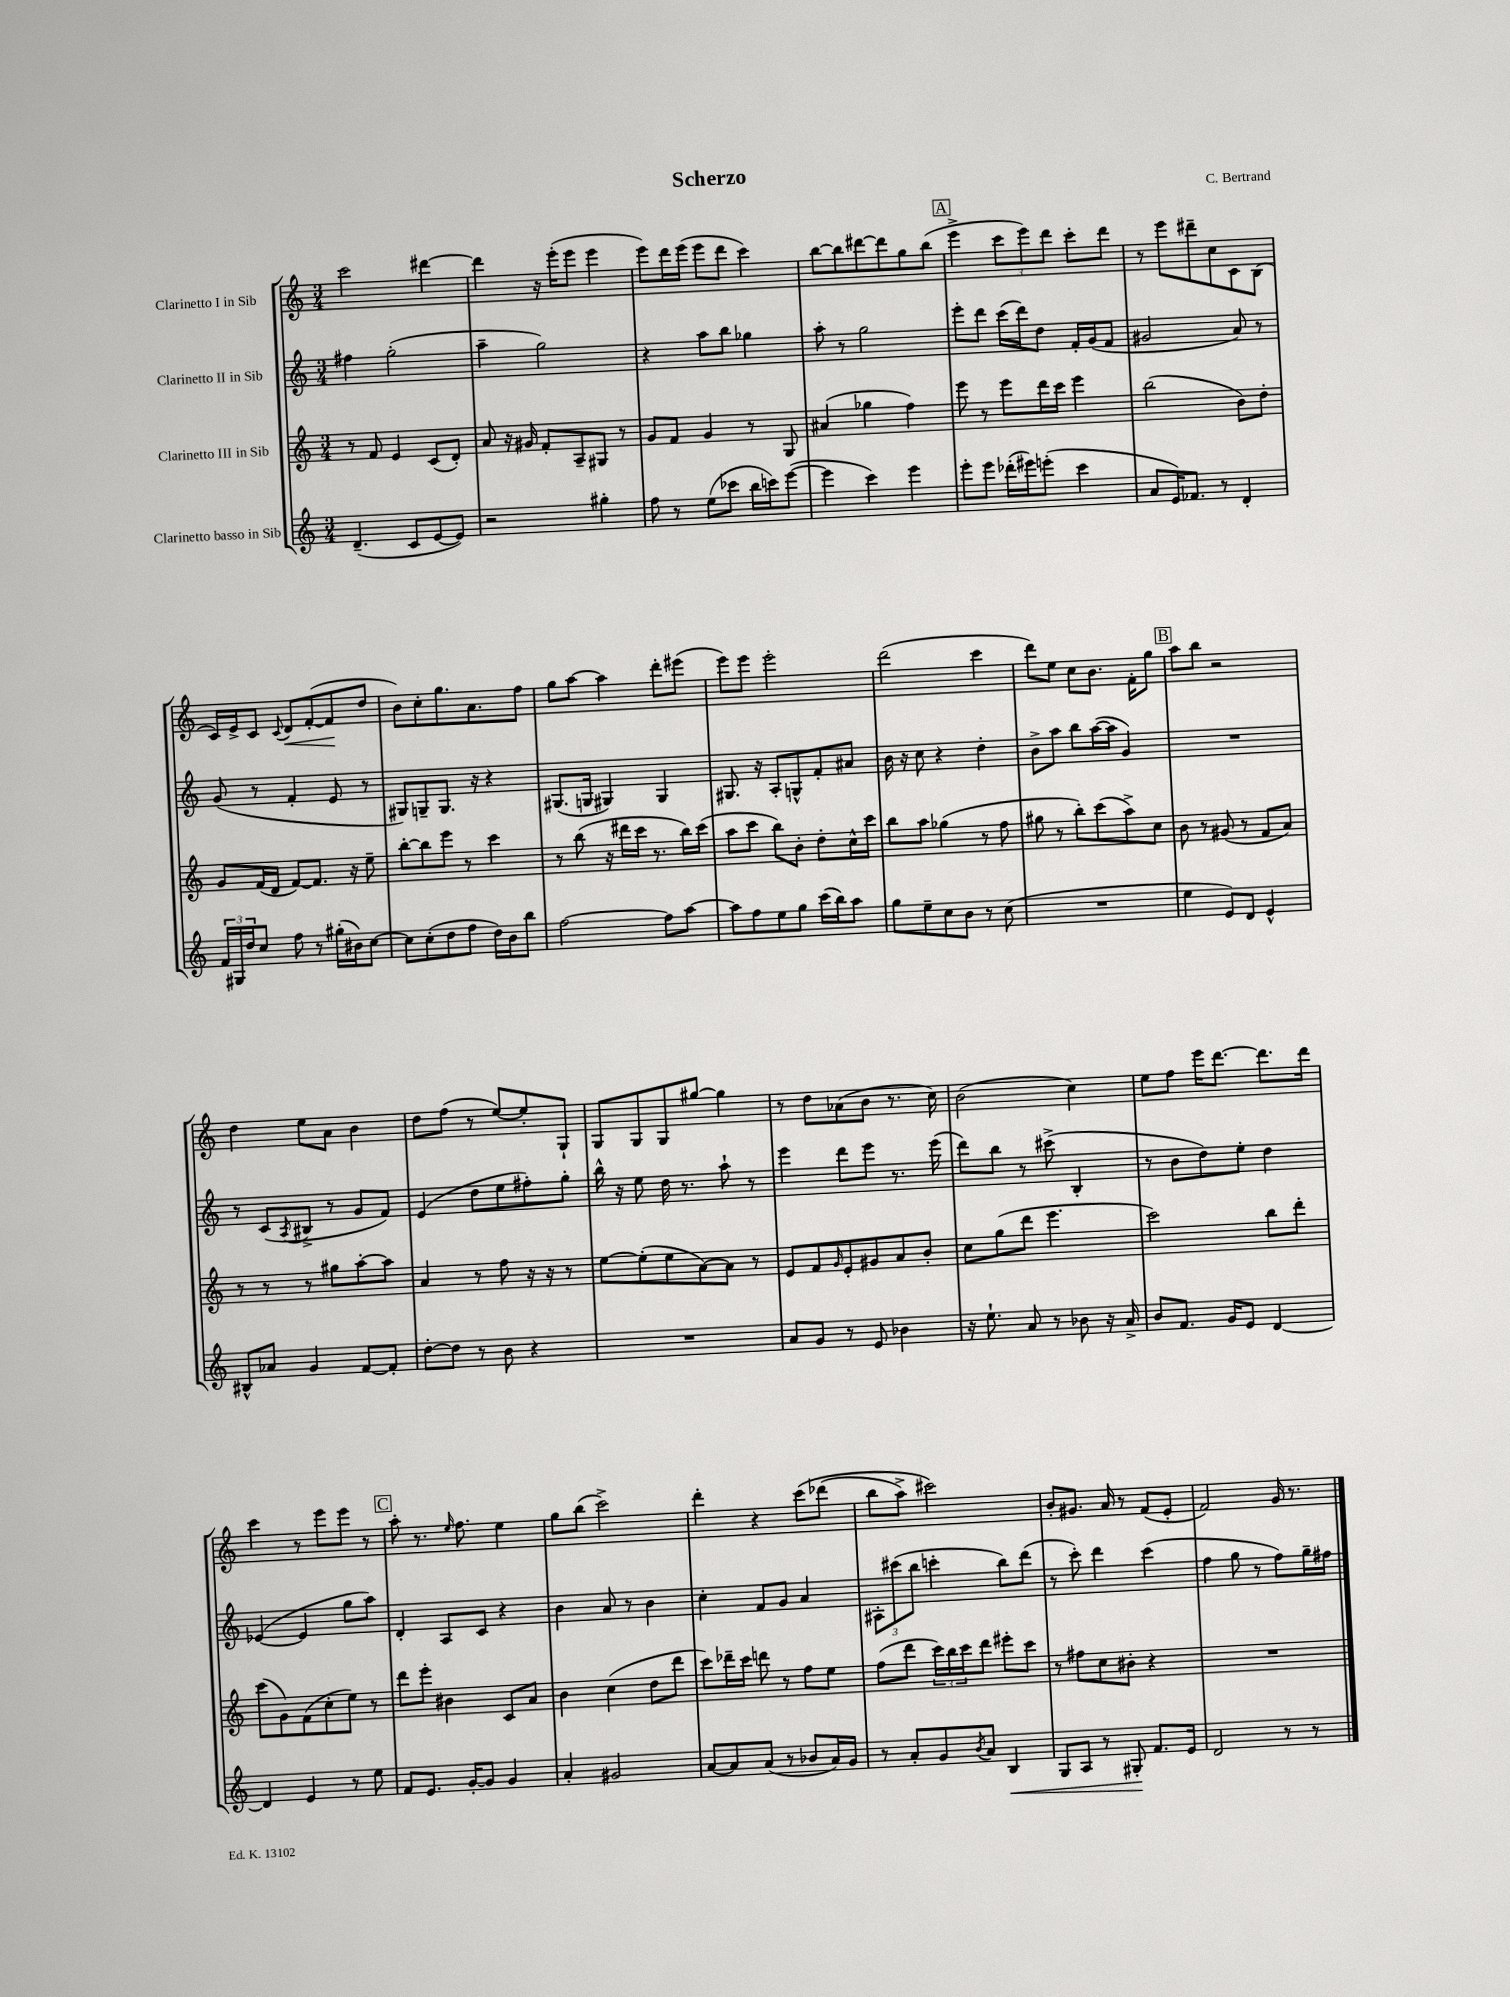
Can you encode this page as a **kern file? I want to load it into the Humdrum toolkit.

**kern	**kern	**kern	**kern
*staff4	*staff3	*staff2	*staff1
*clefG2	*clefG2	*clefG2	*clefG2
*k[]	*k[]	*k[]	*k[]
*M3/4	*M3/4	*M3/4	*M3/4
(4.d~	8r	4ff#	2ccc
.	8f	.	.
.	4e	(2gg'	.
8c	.	.	.
[8e	(8c	.	[4ddd#
8e])	8d')	.	.
=	=	=	=
2r	8a	4aa~	4ddd#]
.	16r	.	.
.	16g#	.	.
.	8f'	2gg)	16r
.	.	.	(16eee'
.	8A~	.	8eee
4gg#'	8G#	.	4eee
.	8r	.	.
=	=	=	=
8ff	8g	4r	8eee)
8r	8f	.	16ddd
.	.	.	(16eee
(8ee	4g	8aa	8eee
8ccc-	.	8bb	8ddd
16bb	8r	4gg-	4ccc)
16ccc)	.	.	.
([8eee	8G	.	.
=	=	=	=
4eee]	(4a#	8aa'	[8bb
.	.	8r	8bb]
4ccc)	4gg-	2gg	[8ddd#
.	.	.	8ddd#]
4eee	4ff)	.	8gg
.	.	.	(8bb
=	=	=	=
8eee'	8eee	8eee'	4eee^
8eee	8r	8ddd	.
(16ddd-'	8eee	(16ccc	12ccc
16eee#)	.	16ddd)	.
.	.	.	12eee)
(8eee'	16ddd	8dd	.
.	.	.	12ddd
.	16ccc	.	.
4ccc	4eee	16f'	8ccc'
.	.	(16g	.
.	.	8f	8ddd
=	=	=	=
8a	(2bb	2g#	8r
16e)	.	.	8eee
8.f-	.	.	.
.	.	.	8ddd#~
8r	.	.	8cc
4d'	8b)	8a)	8c
.	8dd'	8r	(8B
=	=	=	=
24f	8g	(8g	16c)
24G#	.	.	.
.	.	.	16e^
24dd	.	.	.
8cc	(16f	8r	8c
.	16d	.	.
.	.	.	8qqc
8ff	[8f)	4f'	8d
8r	8.f]	.	([8f'
(16gg#'	.	8e	8f]
16b#)	16r	.	.
[8cc	8ee~	8r	8dd
=	=	=	=
8cc]	[8bb'	8G#)	8b)
(8cc'	8bb]	8G~	8cc'
8dd	8eee	8.G	8.gg
8ff	8r	.	.
.	.	16r	8.a
16dd)	4ccc	4r	.
16b	.	.	.
8bb	.	.	8ff
=	=	=	=
[2ff	8r	(8.G#	8gg
.	(8bb	.	[8aa
.	.	16G	.
.	16r	4G#)	4aa]
.	16ddd#	.	.
.	16ccc	.	.
.	8.r	.	.
8ff]	.	4G#	8ddd'
[8aa	16bb)	.	(8eee#
.	(16ccc	.	.
=	=	=	=
8aa]	8aa	8.G#	8eee)
8ff	8ccc	.	8eee
.	.	16r	.
8ee	8bb)	8A'	2eee'
8gg	8b'	8G^^	.
(16ccc	8dd'	8f'	.
16bb)	.	.	.
8aa	16cc^^	8a#	.
.	16ccc	.	.
=	=	=	=
8gg	8bb	16b	(2ddd
.	.	16r	.
8ee~	8aa	8cc	.
8cc	(4gg-	4r	.
8b	.	.	.
8r	8r	4dd'	4ccc
(8cc	8ff	.	.
=	=	=	=
2.r	8gg#	8b^	8ddd)
.	8r	8aa	8ee
.	8bb')	8bb	8cc
.	(8ccc	([16aa	8.b
.	.	16aa]	.
.	8aa^)	4g)	.
.	.	.	16f'
.	8cc	.	8gg
=	=	=	=
4ee	8b	2.r	8aa
.	8r	.	8bb
8e)	(8g#	.	2r
8d	8r	.	.
4e^^	8f	.	.
.	8a)	.	.
=	=	=	=
8B#^^	8r	8r	4dd
8a-	8r	(8c	.
.	.	8qA	.
4g	8r	8B#^	8ee
.	8gg#	8r	8a
[8f	[8aa'	8g	4b
8f']	8aa]	8f)	.
=	=	=	=
[8dd'	4a	(4e	8dd
8dd]	.	.	(8ff
8r	8r	8dd	8r
8b	8ff	8ee	[8ee)
4r	16r	8ff#')	8ee']
.	16r	.	.
.	8r	8gg'	8G`
=	=	=	=
2.r	[8ee	16bb^^	8G
.	.	16r	.
.	(8ee']	8ee	8G
.	8ee	16dd	8G
.	.	8.r	.
.	[8a)	.	[8gg#
.	8a]	8aa`	4gg#]
.	8r	8r	.
=	=	=	=
8a	8e	4eee	8r
8g	8f	.	8dd
.	16qqg	.	.
8r	8e'	8ddd	(8a-
8e	8g#	8eee	8b
4b-	8a	8.r	8.r
.	8b'	.	.
.	.	(16eee	16cc)
=	=	=	=
16r	8cc	8ddd)	(2b
8.ee`	.	.	.
.	(8gg	8bb	.
8a	8ddd	8r	.
8r	4.eee	(8ccc#^	.
8b-	.	4B'	4cc)
16r	.	.	.
16a^	.	.	.
=	=	=	=
8b	2ccc)	8r	8ee
8.f	.	8b	8ff
.	.	8dd)	16eee
16g	.	.	[8.ddd
8e	.	8ee'	.
[4d	8bb	4dd	8.ddd]
.	8ddd'	.	.
.	.	.	16ddd
=	=	=	=
4d]	(8ccc	([4e-	4ccc
.	8g)	.	.
4e	(8f	4e-]	8r
.	8cc'	.	8eee
8r	8ee)	8gg	8eee
8ee	8r	8aa)	8r
=	=	=	=
8f	8ddd	4d'	8aa'
8.e	8eee'	.	8.r
.	4b#	8A	.
.	.	.	16qqee
[16g'	.	.	8.ff
8g]	.	8c	.
4g	8c	4r	4ee
.	8a	.	.
=	=	=	=
4a'	4b	4b	8gg
.	.	.	(8bb
2g#	(4cc	8a	2ccc^)
.	.	8r	.
.	8dd	4b	.
.	8ddd	.	.
=	=	=	=
[8a	8ccc)	4cc'	4ddd'
8a]	16ddd-~	.	.
.	16ccc	.	.
(8a	8ddd	8f	4r
8r	8r	8g	.
8b-	8ff	4a	&(8ccc
16a)	8ee	.	(8ddd-
16g	.	.	.
=	=	=	=
8r	(8ff	12A#'	8bb
.	.	(12ccc#	.
8a'	8ddd	.	8aa^)
.	.	12bb	.
8g	24ccc)	4ccc'	2ccc#&)
.	24bb	.	.
.	24ccc	.	.
8qb	.	.	.
8a	8ddd	.	.
4B	8eee#'	8bb)	.
.	8ccc	(8ddd	.
=	=	=	=
8G	8r	8r	8b'
8A	8ff#	8ccc')	8.g#
8r	8cc	4ddd	.
.	.	.	16a
8G#'	8b#'	.	8r
8.f	4r	(4ccc	(8f
.	.	.	8e'
16e	.	.	.
=	=	=	=
2d	2.r	4ff	2f)
.	.	8gg	.
.	.	8r	.
8r	.	8ff)	16g
.	.	.	8.r
8r	.	16gg~	.
.	.	16ff#	.
==	==	==	==
*-	*-	*-	*-
